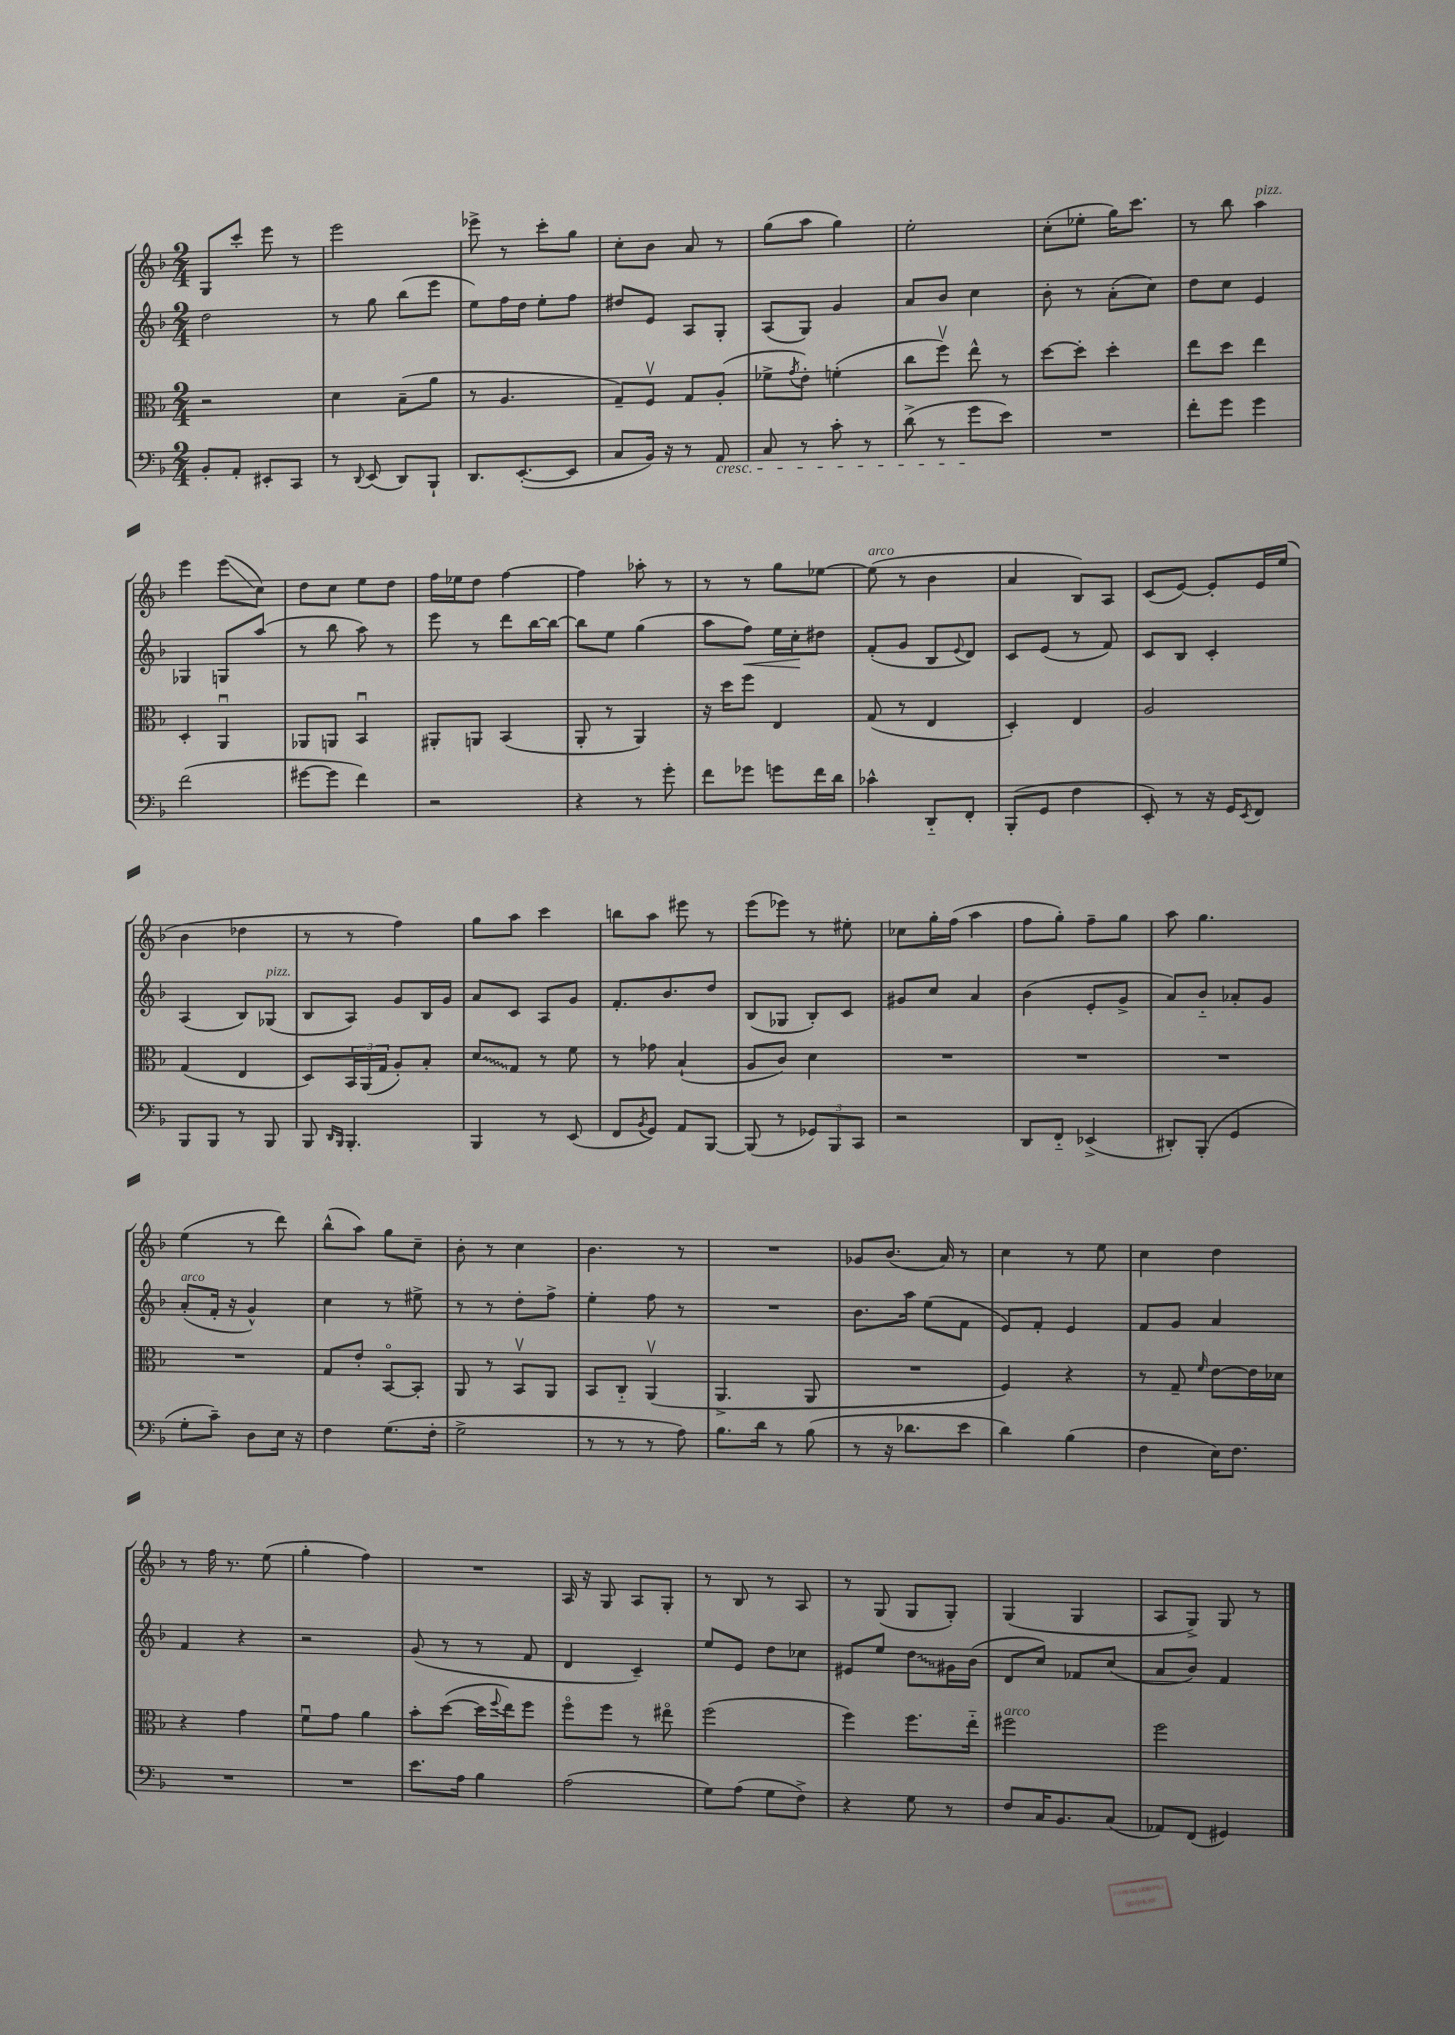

**kern	**kern	**kern	**kern
*staff4	*staff3	*staff2	*staff1
*clefF4	*clefC3	*clefG2	*clefG2
*k[b-]	*k[b-]	*k[b-]	*k[b-]
*M2/4	*M2/4	*M2/4	*M2/4
8BB-'/L	2r	2dd\	8G/L
8AA'/J	.	.	8ccc'/J
8EE#'/L	.	.	8eee\
8CC/J	.	.	8r
=	=	=	=
8r	4d\	8r	2eee\
8qqDD/	.	.	.
(8EE/	.	8gg\	.
8DD/L)	(8B-~\L	(8bb-\L	.
8BBB-`/J	8a\J	8eee\J	.
=	=	=	=
8.DD/L	8r	8ee\L)	8eee-^\
.	4.A/	16ff\L	8r
([8.EE'/	.	16dd\JJ	.
.	.	8ee'\L	8ccc'\L
8EE/]J	.	8ff\J	8gg\J
=	=	=	=
8C/L	8G~/L)	8dd#/L	8cc'\L
16BB-/Jk)	8Fv/J	8e/J	8b-\J
16r	.	.	.
8r	8G/L	8A/L	8a/
8AA/	(8A'/J	8G'/J	8r
=	=	=	=
8C/	8f-^\L	(8A/L	(8gg\L
.	8qg/	.	.
8r	8e'\J)	8G/J)	8aa\J
8c'\	(4f'\	4g/	4gg\)
8r	.	.	.
=	=	=	=
(8d^\	8cc\L	8a/L	2ee'\
8r	8ffv\J)	8b-/J	.
8g\L	8ee^^\	4cc\	.
8e\J)	8r	.	.
=	=	=	=
2r	[8dd\L	8b-'\	(8cc'\L
.	8dd'\]J	8r	8ee-'\J
.	4dd'\	(8a'\L	16gg\LK)
.	.	.	8.ccc\J
.	.	8cc\J)	.
=	=	=	=
8f'\L	8ee\L	8dd\L	8r
8g\J	8dd\J	8cc\J	8bb-\
4g\	4ee\	4e/	4aa\
=	=	=	=
(2f\	4D'/	4G-/	4eee\
.	4AAu/	8G/L	(8eee\L
.	.	(8aa/J	8cc\J)
=	=	=	=
[8g#\L	8AA-/L	8r	8dd\L
8g#\]J	8AA/J	8bb-\	8cc\J
4f\)	4BB-u/	8aa\)	8ee\L
.	.	8r	8dd\J
=	=	=	=
2r	8AA#'/L	8eee\	16ff\LL
.	.	.	16ee-\J
.	8AA/J	8r	8dd\J
.	(4BB-/	8ddd\L	[4ff\
.	.	[16bb-\L	.
.	.	16bb-\_JJ	.
=	=	=	=
4r	8AA'/	8bb-\]L	4ff\]
.	8r	8ee\J	.
8r	4AA/)	(4gg\	8aa-'\
8g'\	.	.	8r
=	=	=	=
8f\L	16r	8aa\L	8r
.	16dd\LK	.	.
8g-\J	8ff\J	8ff\J)	8r
8g\L	4E/	16ee\LL	8gg\L
.	.	16cc'\J	.
16f\L	.	8dd#\J	[8ee-\J
16d\JJ	.	.	.
=	=	=	=
4c-^^\	(8G/	(8f'/L	(8ee-\]
.	8r	8g/J	8r
8DD'~/L	4E/	8B-/L	4b-\
.	.	8qqe/	.
8FF'/J	.	8d/J)	.
=	=	=	=
(8BBB-'/L	4D'/)	8c/L	4a/
8GG/J	.	(8e/J	.
4F\	4E/	8r	8B-/L)
.	.	8f/)	8A/J
=	=	=	=
8EE'/)	2A/	8c/L	(8c/L
8r	.	8B-/J	[8e/J)
16r	.	4c'/	8e'/]L
16GG/LK	.	.	.
8qEE/	.	.	.
8FF/J	.	.	16e/L
.	.	.	(16ee/JJ
=	=	=	=
8BBB-/L	(4G/	(4A/	4b-\
8BBB-/J	.	.	.
8r	4E/	8B-/L)	4dd-\
8BBB-/	.	(8G-/J	.
=	=	=	=
8BBB-/	8D/L)	8B-/L	8r
16qqDD/LL	.	.	.
16qqBBB-/JJ	.	.	.
4.BBB-'/	24BB-/L	8A/J)	8r
.	(24AA/	.	.
.	24G/JJ	.	.
.	8A'/L)	8g/L	4ff\)
.	8B-'/J	16B-/L	.
.	.	16g/JJ	.
=	=	=	=
4BBB-/	8d/L	8a/L	8gg\L
.	8G/J	8c/J	8aa\J
8r	8r	8A/L	4ccc\
(8EE/	8f\	8g/J	.
=	=	=	=
8FF/L	8r	8.f'/L	8bb\L
8qBB-/	.	.	.
8GG/J)	8g-\	.	8aa\J
.	.	8.b-/	.
8AA/L	(4B-`/	.	8eee#\
[8BBB-/J	.	8dd/J	8r
=	=	=	=
(8BBB-/]	8A/L	(8B-/L	(8eee\L
8r	8c/J)	8G-/J	8eee-\J)
12GG-/L)	4d\	8B-'/L)	8r
12BBB-/	.	.	.
.	.	8c/J	8ee#'\
12CC/J	.	.	.
=	=	=	=
2r	2r	8g#/L	8cc-\L
.	.	8cc/J	16gg'\L
.	.	.	(16ff\JJ
.	.	4a/	4aa\
=	=	=	=
8DD/L	2r	(4b-\	8ff\L
8FF'~/J	.	.	8gg'\J)
(4EE-^/	.	8e'/L	8ff~\L
.	.	8g^/J	8gg\J
=	=	=	=
8DD#'/L)	2r	8a/L)	8aa\
(8BBB-'/J	.	8b-'~/J	4.gg\
4GG/	.	8a-'/L	.
.	.	8g/J	.
=	=	=	=
8G'\L	2r	(8a'/L	(4ee\
8c~\J)	.	16f'/Jk	.
.	.	16r	.
8D\L	.	4g^^/)	8r
16E\Jk	.	.	8ddd\)
16r	.	.	.
=	=	=	=
4F\	8G/L	4cc\	(8bb-^^\L
.	8e'/J	.	8aa\J)
(8.G\L	[8BB-o/L	8r	8gg\L
.	8BB-'/]J	8ee#^\	8cc~\J
16F'\Jk	.	.	.
=	=	=	=
2G^\	8AA/	8r	8b-'\
.	8r	8r	8r
.	8BB-v/L	8dd'\L	4cc\
.	8AA/J	8ff^\J	.
=	=	=	=
8r	8BB-/L	4ee'\	4.b-\
8r	8C'~/J	.	.
8r	(4AAv/	8ff\	.
8A\)	.	8r	8r
=	=	=	=
8.B-\L	4.AA^/	2r	2r
16d\Jk	.	.	.
8r	.	.	.
(8B-\	8AA/	.	.
=	=	=	=
8r	2r	8.b-\L	8g-/L
16r	.	.	(8.b-/J
8.d-\L	.	16aa\Jk	.
.	.	(8ee\L	.
.	.	.	16a/)
8e\J	.	8f\J	8r
=	=	=	=
4d\)	4F/)	8e/L)	4cc\
.	.	8f'/J	.
(4B-\	4r	4e/	8r
.	.	.	8ee\
=	=	=	=
4F\	8r	8f/L	4cc\
.	8G~/	8g/J	.
.	16qqf/	.	.
16E\LK)	[8e\L	4a/	4dd\
8.F\J	.	.	.
.	16e\]L	.	.
.	16d-\JJ	.	.
=	=	=	=
2r	4r	4f/	8r
.	.	.	16ff\
.	.	.	8.r
.	4g\	4r	.
.	.	.	(8ee\
=	=	=	=
2r	8fu\L	2r	4gg'\
.	8g\J	.	.
.	4a\	.	4ff\)
=	=	=	=
8.e\L	8b-'\L	(8g/	2r
.	([8dd\J	8r	.
16A\Jk	.	.	.
4B-\	16dd\]LL	8r	.
.	8qqff/	.	.
.	16ee\J)	.	.
.	8ff\J	8f/	.
=	=	=	=
(2A\	8ffo\L	4d/	16A/
.	.	.	16r
.	8ff\J	.	8G/
.	8r	4c~/)	8A/L
.	8ee#o\	.	8G'/J
=	=	=	=
8G\L)	(2ff\	8ee/L	8r
(8A\J	.	8e/J	8B-/
8G\L	.	8dd\L	8r
8F^\J)	.	8cc-\J	8A/
=	=	=	=
4r	4ff\)	8e#/L	8r
.	.	8ee/J	(8G/
8G\	8.ff\L	8dd\L	8G/L
8r	.	16g#\L	8G'/J)
.	16ee'~\Jk	(16b-\JJ	.
=	=	=	=
8F/L	2ff#\	8d/L	(4G/
16C/K	.	8cc/J)	.
8.BB-/	.	.	.
.	.	8f-/L	4G/
(8C/J	.	(8cc/J	.
=	=	=	=
8AA-/L)	2ff\	8a/L	8A/L
(8FF/J	.	8b-/J)	8G^/J)
4GG#/)	.	4f/	8G/
.	.	.	8r
==	==	==	==
*-	*-	*-	*-
